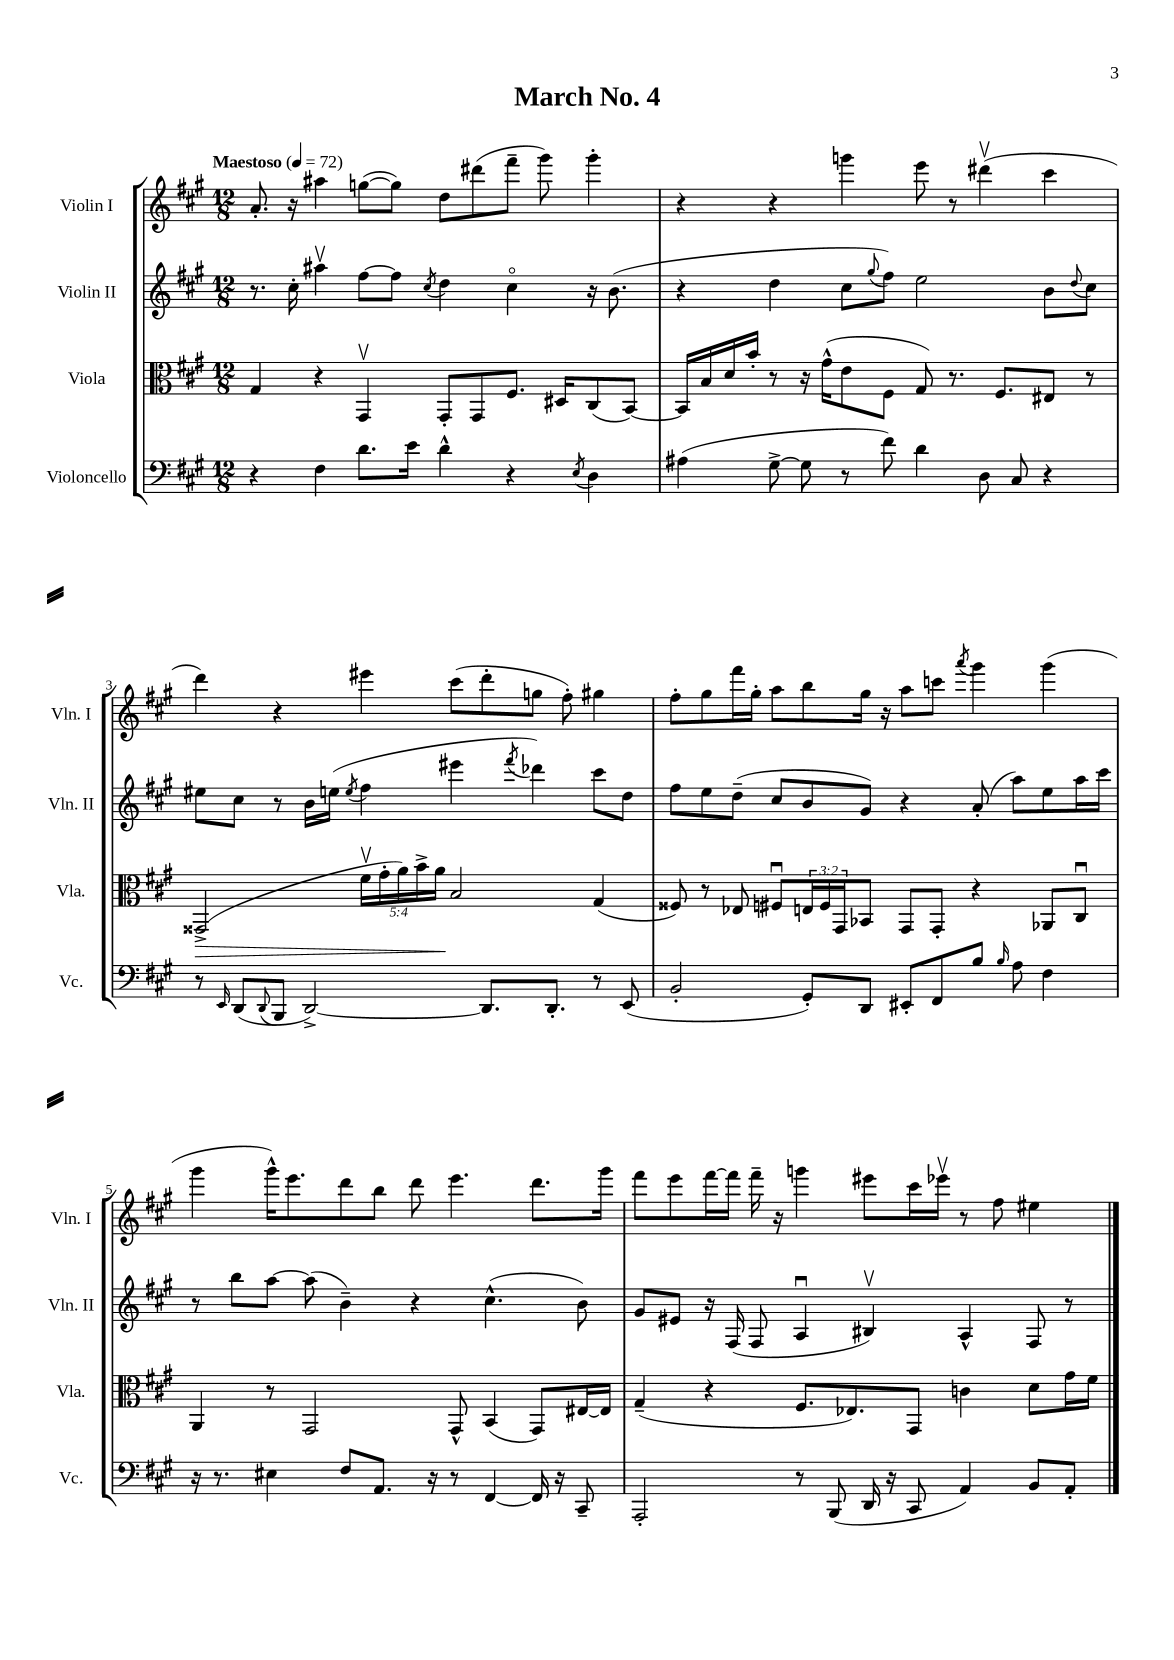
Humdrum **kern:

**kern	**kern	**dynam	**kern	**kern
*part4	*part3	*part3	*part2	*part1
*staff4	*staff3	*staff3	*staff2	*staff1
*I"Violoncello	*I"Viola	*	*I"Violin II	*I"Violin I
*I'Vc.	*I'Vla.	*	*I'Vln. II	*I'Vln. I
*clefF4	*clefC3	*	*clefG2	*clefG2
*k[f#c#g#]	*k[f#c#g#]	*	*k[f#c#g#]	*k[f#c#g#]
*M12/8	*M12/8	*	*M12/8	*M12/8
*MM72	*MM72	*	*MM72	*MM72
=1	=1	=1	=1	=1
!	!	!	!	!LO:TX:a:B:t=Maestoso
4r	4G#/	.	8.r	8.a'/
.	.	.	16cc#'\	16r
4F#\	4r	.	4aa#Xv\	4aa#X\
8.d\L	4GG#v/	.	[8ff#\L	([8ggn\L
.	.	.	8ff#\J]	8gg\J])
16e\Jk	.	.	.	.
.	.	.	8qcc#/	.
4d^^\	8GG#'/L	.	4dd\	8dd\L
.	8GG#/	.	.	(8ddd#X\
4r	8.F#/J	.	4cc#\	8fff#~\J
.	.	.	.	8ggg#\)
.	16D#X/KL	.	.	.
8qE/	.	.	.	.
4D\	(8C#/	.	16r	4ggg#'\
.	.	.	(8.b\	.
.	[8BB/J)	.	.	.
=2	=2	=2	=2	=2
(4A#X\	16BB/LL]	.	4r	4r
.	16B/	.	.	.
.	16d/	.	.	.
.	16b'/JJ	.	.	.
[8G#^\	8r	.	4dd\	4r
8G#\]	16r	.	.	.
.	(16g#^^\KL	.	.	.
8r	8e\	.	8cc#\L	4gggn\
.	.	.	8qqgg#/	.
8f#\)	8F#\J	.	8ff#\J)	.
4d\	8G#/)	.	2ee\	8eee\
.	8.r	.	.	8r
8D\	.	.	.	(4ddd#Xv\
.	8.F#/L	.	.	.
8C#/	.	.	.	.
4r	8E#X/J	.	8b\L	4ccc#\
.	.	.	8qqdd/	.
.	8r	.	8cc#\J	.
!!LO:LB:g=z
=3	=3	=3	=3	=3
!	!	!LO:HP:b	!	!
8r	(2GG##X^/	>	8ee#X\L	4ddd\)
16qqEE/	.	.	.	.
(8DD/L	.	.	8cc#\J	.
8qqDD/	.	.	.	.
8BBB/J	.	.	8r	4r
[2DD^/)	.	.	16b\LL	.
.	.	.	(16een\JJ	.
.	.	.	8qee/	.
.	20f#v\LL	.	4ff#\	4eee#X\
.	20g#'\	.	.	.
.	20a\)	.	.	.
.	20b^\	.	.	.
.	20a\JJ	.	.	.
.	2B/	]	4eee#X\	(8ccc#\L
8.DD/L]	.	.	.	8ddd'\
.	.	.	8qfff#/	.
.	.	.	4ddd-X\)	8ggn\J
8.DD'/J	.	.	.	.
.	.	.	.	8ff#'\)
8r	(4G#/	.	8ccc#\L	4gg#X\
(8EE/	.	.	8dd\J	.
=4	=4	=4	=4	=4
2BB'/	8F##X/)	.	8ff#\L	8ff#'\L
.	8r	.	8ee\	8gg#\
.	8E-X/	.	(8dd~\J	16fff#\L
.	.	.	.	16gg#'\JJ
.	8F#Xu/L	.	8cc#/L	8aa\L
8GG#'/L)	24En/L	.	8b/	8bb\
.	24F#/	.	.	.
.	24GG#/J	.	.	.
8DD/J	8BB-X/J	.	8g#/J)	16gg#\Jk
.	.	.	.	16r
8EE#X'/L	8GG#/L	.	4r	8aa\L
8FF#/	8GG#'/J	.	.	8cccn\J
.	.	.	.	8qaaa/
8B/J	4r	.	(8a'/	4ggg#\
16qqB/	.	.	.	.
8A\	.	.	8aa\L)	.
4F#\	8AA-X/L	.	8ee\	(4ggg#\
.	8C#u/J	.	16aa\L	.
.	.	.	16ccc#\JJ	.
!!LO:LB:g=z
=5	=5	=5	=5	=5
16r	4AA/	.	8r	4ggg#\
8.r	.	.	.	.
.	.	.	8bb\L	.
4E#X\	8r	.	[8aa\J	16ggg#^^\KL)
.	.	.	.	8.eee\
.	2GG#/	.	(8aa\]	.
8F#/L	.	.	4b~\)	8ddd\
8.AA/J	.	.	.	8bb\J
.	.	.	4r	8ddd\
16r	.	.	.	.
8r	8GG#^^/	.	.	4.eee\
[4FF#/	(4BB/	.	(4.cc#^^\	.
16FF#/]	8GG#/L)	.	.	8.ddd\L
16r	.	.	.	.
8CC#~/	[16E#X/L	.	8b\)	.
.	16E#/JJ]	.	.	16ggg#\Jk
=6	=6	=6	=6	=6
2AAA'/	(4G#~/	.	8g#/L	8fff#\L
.	.	.	8e#X/J	8eee\
.	4r	.	16r	[16fff#\L
.	.	.	(16F#/	16fff#\JJ]
.	.	.	8F#/	16fff#~\
.	.	.	.	16r
8r	8.F#/L	.	4Au/	4gggn\
(8BBB/	.	.	.	.
.	8.E-X/)	.	.	.
16DD/	.	.	4B#Xv/)	8eee#X\L
16r	.	.	.	.
8CC#/	8GG#/J	.	.	16ccc#\L
.	.	.	.	16eee-Xv\JJ
4AA/)	4cn\	.	4A^^/	8r
.	.	.	.	8ff#\
8BB/L	8d\L	.	8F#/	4ee#X\
8AA'/J	16g#\L	.	8r	.
.	16f#\JJ	.	.	.
==	==	==	==	==
*-	*-	*-	*-	*-
